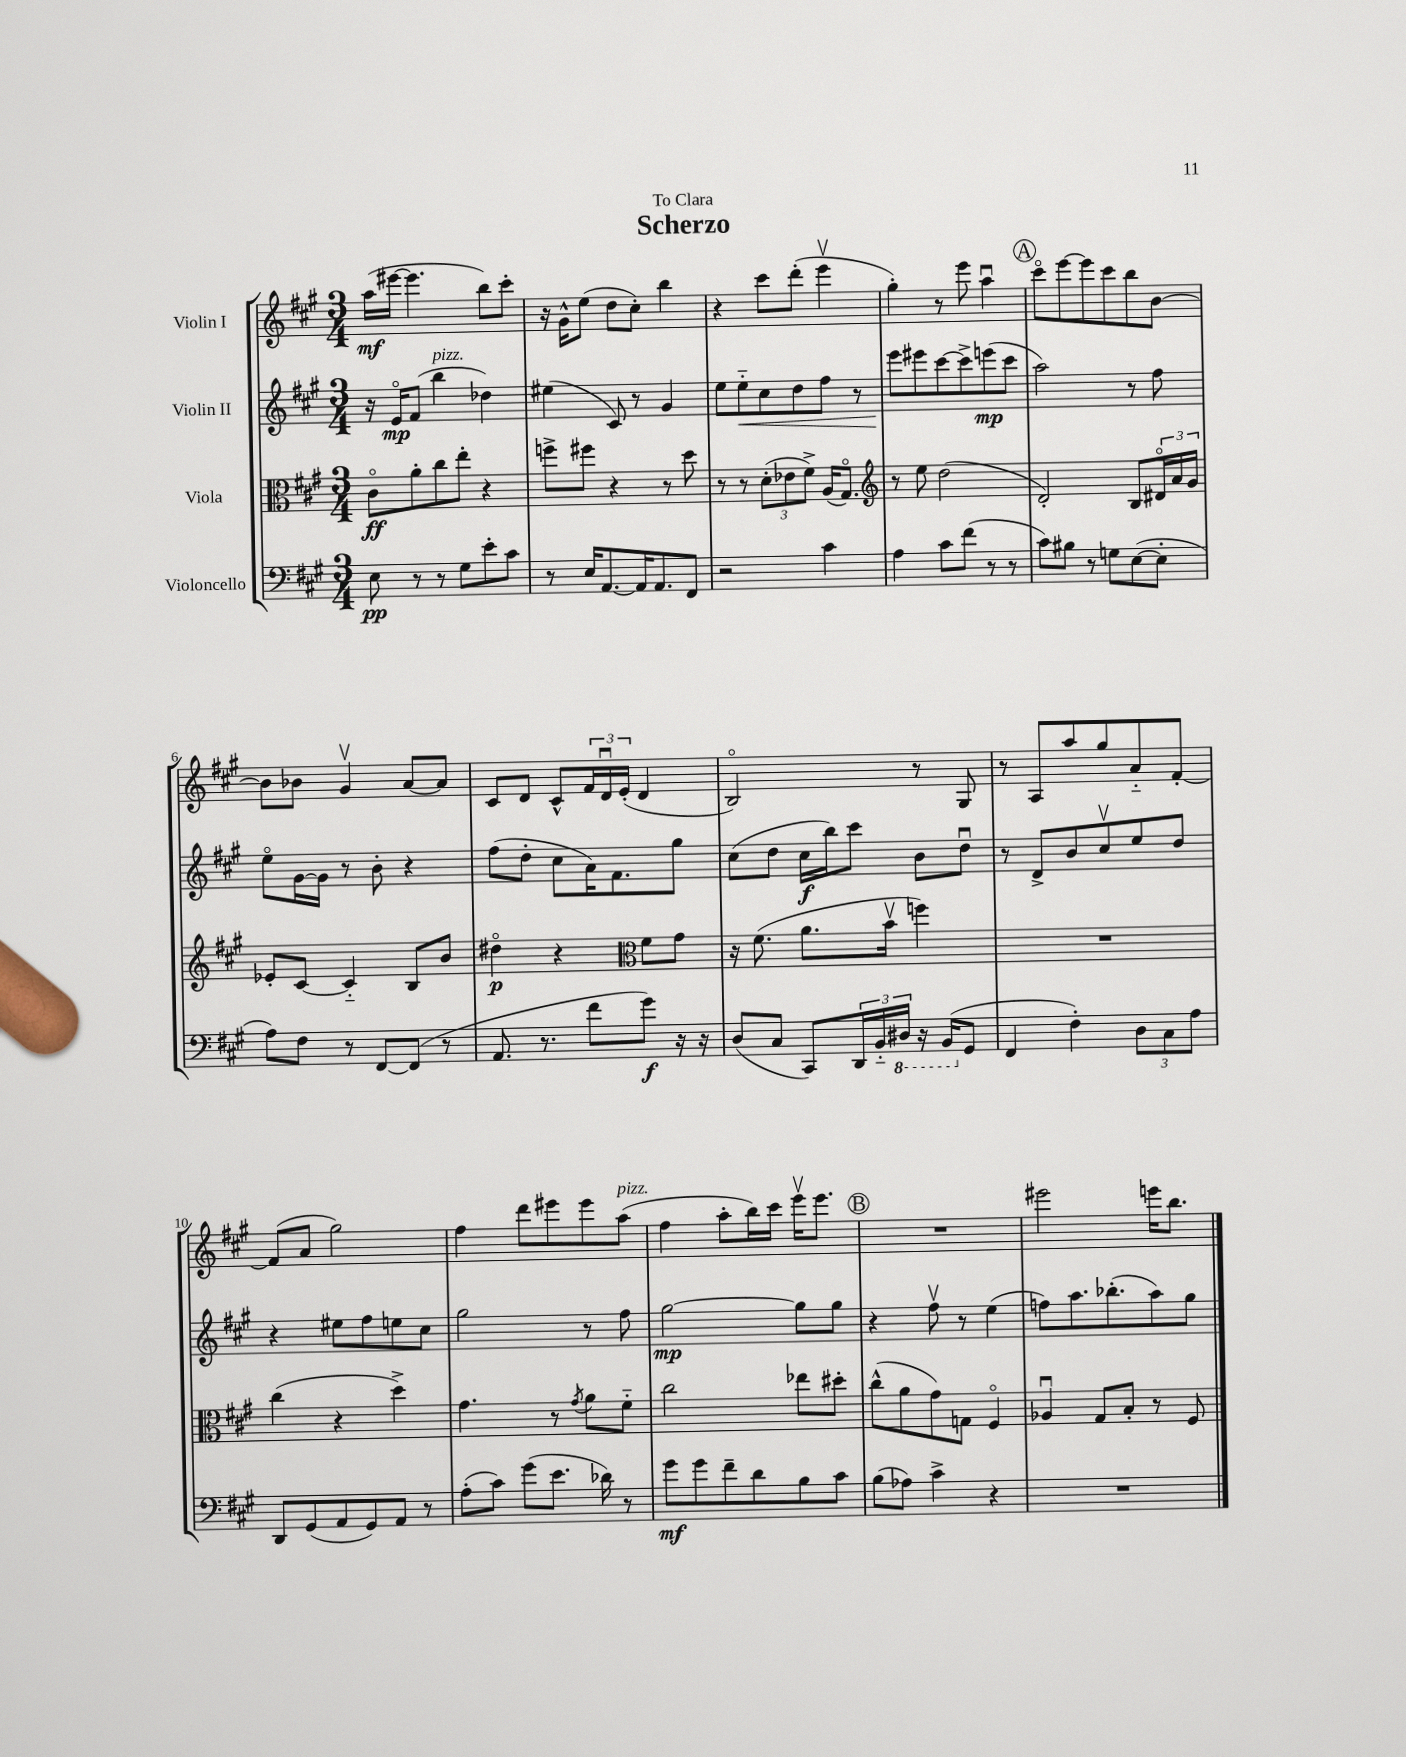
\header { title = "Scherzo" dedication = "To Clara" }
<<
\new StaffGroup <<
\new Staff = "s0" \with { instrumentName = "Violin I" } {
    \clef treble \key a \major \numericTimeSignature \time 3/4
    a''16\mf( eis'''16~ eis'''4. b''8) cis'''8-. |
    r16 gis'16-^ e''8( d''8 cis''8-.) b''4 |
    r4 cis'''8 d'''8-.( e'''4\upbow |
    gis''4-.) r8 e'''8 a''4\downbow |
    \mark \markup { \circle "A" } cis'''8\flageolet e'''8~ e'''8 cis'''8 b''8 b'8~ |
    b'8 bes'8 gis'4\upbow a'8~ a'8 |
    cis'8 d'8 cis'8-^ \tuplet 3/2 { fis'16 d'16\downbow e'16-.( } d'4 |
    b2\flageolet) r8 gis8 |
    r8 a8 a''8 gis''8 a'8-_ fis'8~-. |
    fis'8( a'8 gis''2) |
    fis''4 d'''8 eis'''8 eis'''8 a''8^\markup { \italic "pizz." }( |
    fis''4 a''8-. b''16) cis'''16 e'''16\upbow e'''8. |
    \mark \markup { \circle "B" } R2. |
    eis'''2 e'''16 b''8. \bar "|." |
}
\new Staff = "s1" \with { instrumentName = "Violin II" } {
    \clef treble \key a \major \numericTimeSignature \time 3/4
    r16 e'16\flageolet\mp fis'8( b''4^\markup { \italic "pizz." } des''4) |
    eis''4( cis'8) r8 gis'4 |
    e''8 e''8-_\< cis''8 d''8 fis''8 r8 |
    e'''8\! eis'''8 cis'''8~ cis'''8-> e'''8\mp( cis'''8 |
    \mark \markup { \circle "A" } a''2) r8 fis''8 |
    e''8\flageolet gis'16~ gis'16 r8 b'8-. r4 |
    fis''8( d''8-. cis''8 a'16) fis'8. gis''8 |
    cis''8( d''8 cis''16\f b''16) cis'''8 b'8 d''8\downbow |
    r8 d'8-> b'8 cis''8\upbow e''8 d''8 |
    r4 eis''8 fis''8 e''8 cis''8 |
    gis''2 r8 fis''8 |
    gis''2~\mp gis''8 gis''8 |
    \mark \markup { \circle "B" } r4 fis''8\upbow r8 e''4( |
    f''8) a''8. bes''8.-.( a''8) gis''8 \bar "|." |
}
\new Staff = "s2" \with { instrumentName = "Viola" } {
    \clef alto \key a \major \numericTimeSignature \time 3/4
    cis'8\flageolet\ff a'8-. cis''8 e''8-. r4 |
    f''8-> fis''8 r4 r8 d''8 |
    r8 r8 \tuplet 3/2 { d'8-.( ees'8 fis'8->) } a16( gis8.\flageolet) |
    \clef treble r8 e''8 d''2( |
    \mark \markup { \circle "A" } d'2-.) b8 \tuplet 3/2 { dis'16\flageolet a'16 gis'16 } |
    ees'8-. cis'8~ cis'4-_ b8 b'8 |
    dis''4\flageolet\p r4 \clef alto fis'8 gis'8 |
    r16 fis'8.( a'8. b'16\upbow f''4) |
    R2. |
    cis''4( r4 d''4->) |
    gis'4. r8 \acciaccatura { gis'8 } a'8 fis'8-_ |
    cis''2 ees''8 dis''8-. |
    \mark \markup { \circle "B" } cis''8-^( a'8 gis'8) g8 fis4\flageolet |
    aes4\downbow gis8 b8-. r8 fis8 \bar "|." |
}
\new Staff = "s3" \with { instrumentName = "Violoncello" } {
    \clef bass \key a \major \numericTimeSignature \time 3/4
    e8\pp r8 r8 gis8 e'8-. cis'8 |
    r8 e16 a,8.~ a,16 a,8. fis,8 |
    r2 cis'4 |
    a4 cis'8 fis'8( r8 r8 |
    \mark \markup { \circle "A" } cis'8) bis8 r8 g8 e8~( e8-. |
    a8) fis8 r8 fis,8~ fis,8( r8 |
    a,8. r8. fis'8 gis'8\f) r16 r16 |
    d8( cis8 cis,8) \tuplet 3/2 { d,16 b,16-_ \ottava #-1 dis,16 } r16 b,,16( \ottava #0 gis,8 |
    fis,4 fis4-.) \tuplet 3/2 { d8 cis8 a8 } |
    d,8 gis,8( a,8 gis,8) a,8 r8 |
    a8-.( cis'8) gis'8( e'8. des'16) r8 |
    gis'8\mf gis'8 fis'8-- d'8 b8 cis'8 |
    \mark \markup { \circle "B" } b8( aes8) cis'4-> r4 |
    R2. \bar "|." |
}
>>
>>
